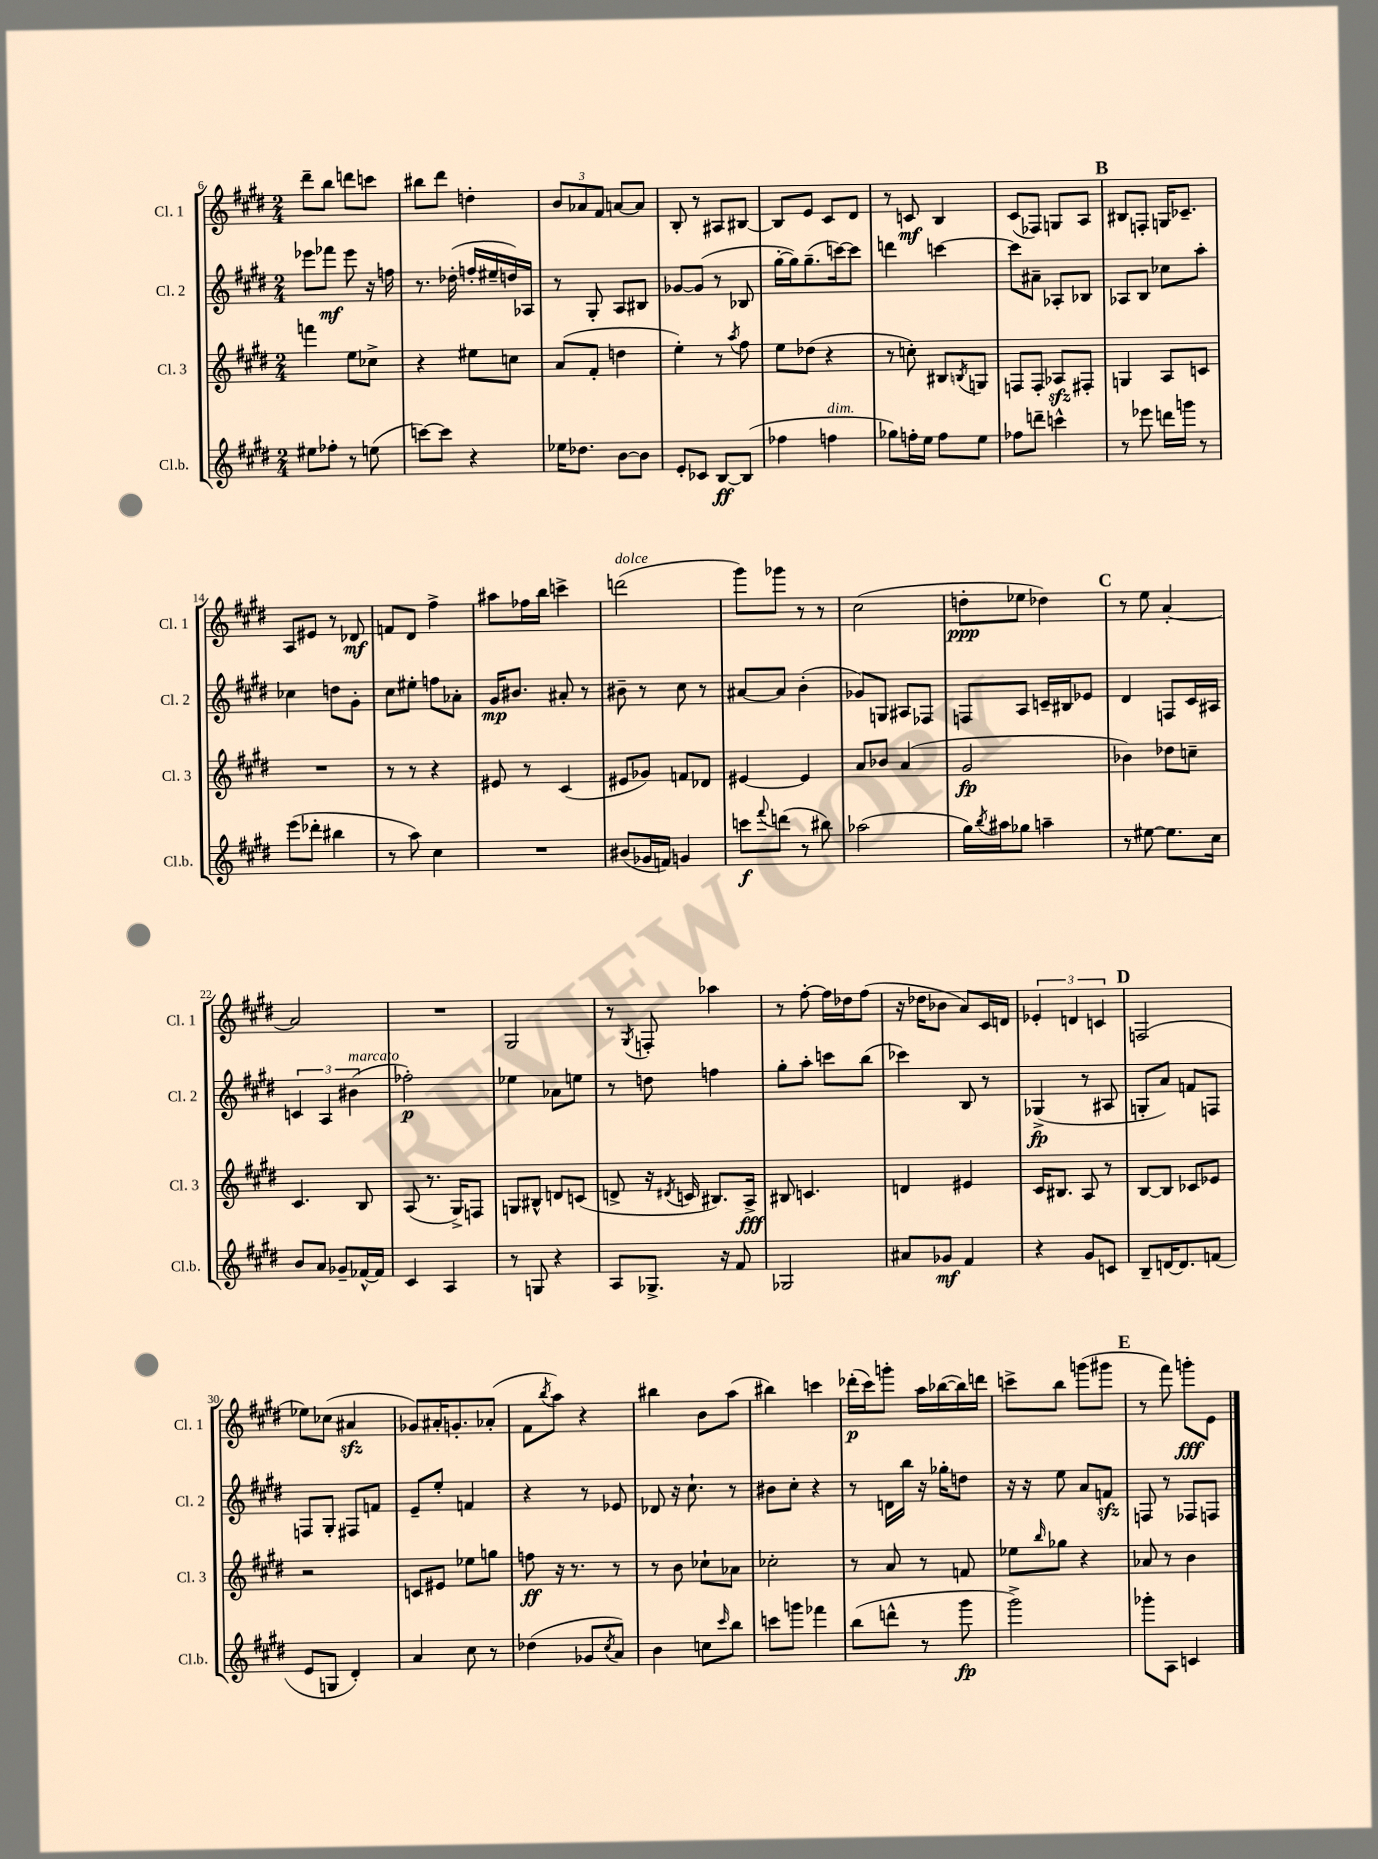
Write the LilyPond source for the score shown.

<<
\new StaffGroup <<
\new Staff = "s0" \with { instrumentName = "Cl. 1" shortInstrumentName = "Cl. 1" } {
    \clef treble \key e \major \numericTimeSignature \time 2/4
    dis'''8-- b''8 d'''8 c'''8 |
    bis''8 dis'''8 d''4-. |
    \tuplet 3/2 { b'8 aes'8 fis'8 } a'8~ a'8 |
    b8-. r8 ais8 bis8~ |
    bis8 e'8 cis'8 dis'8 |
    r8 c'8\mf b4 |
    cis'8( fes8) g8 a8 |
    \mark \markup { \bold "B" } bis8 f8-. g16 ces'8.-- |
    a8 eis'8 r8 des'8\mf |
    f'8 dis'8 fis''4-> |
    ais''8 fes''16 b''16 c'''4-> |
    d'''2^\markup { \italic "dolce" }( |
    gis'''8) ges'''8 r8 r8 |
    cis''2( |
    d''8-.\ppp ees''8 des''4) |
    \mark \markup { \bold "C" } r8 e''8 a'4~-. |
    a'2 |
    R2 |
    gis2 |
    r8 \acciaccatura { gis8 } f8-. aes''4 |
    r8 fis''8~-. fis''16 des''16 fis''8( |
    r16 des''16 bes'8 a'8) cis'16 d'16 |
    \tuplet 3/2 { ees'4-. d'4 c'4 } |
    \mark \markup { \bold "D" } f2( |
    ees''8) ces''8( ais'4\sfz |
    ges'8) ais'16-. g'8.-. aes'8-.( |
    fis'8 \acciaccatura { b''8 } a''8) r4 |
    bis''4 b'8 a''8( |
    bis''4) c'''4 |
    des'''16-.\p( cis'''16) g'''8-. a''16 bes''16~( bes''16) d'''16 |
    c'''8-> b''8 g'''8( gis'''8 |
    \mark \markup { \bold "E" } r8 fis'''8) g'''8-.\fff e'8 \bar "|." |
}
\new Staff = "s1" \with { instrumentName = "Cl. 2" shortInstrumentName = "Cl. 2" } {
    \clef treble \key e \major \numericTimeSignature \time 2/4
    ees'''8 fes'''8\mf ees'''8 r16 f''16 |
    r8. des''16-.( f''16-. eis''16-- d''16) aes16 |
    r8 gis8-. a8 bis8 |
    ges'8~ ges'8( r8 bes8 |
    gis''16~-. gis''16) gis''8.--( c'''16~) c'''8 |
    d'''4 c'''4~ |
    c'''8 ais'8-- aes8-. bes8 |
    \mark \markup { \bold "B" } aes8 b8 ces''8 a''8-. |
    ces''4 d''8 gis'8-. |
    cis''8 eis''8-. f''8 aes'8-. |
    gis'16\mp bis'8. ais'8-. r8 |
    bis'8-- r8 cis''8 r8 |
    ais'8~ ais'8 b'4-.( |
    ges'8) g8 ais8 fes8 |
    f8 a8 c'16-- bis16 ees'8 |
    \mark \markup { \bold "C" } dis'4 f8 cis'16 ais16 |
    \tuplet 3/2 { c'4 a4 bis'4^\markup { \italic "marcato" }( } |
    fes''2-.\p) |
    ees''4 aes'8 e''8 |
    r8 d''8 f''4 |
    gis''8-. a''8-. c'''8 b''8( |
    ces'''4) b8 r8 |
    ges4->\fp( r8 ais8 |
    \mark \markup { \bold "D" } g8-. a'8) f'8 f8 |
    f8 gis8-. fis8 f'8 |
    e'8-- e''8-. f'4 |
    r4 r8 ees'8 |
    des'8 r16 cis''8.-! r8 |
    bis'8 cis''8-. r4 |
    r8 d'16 b''16 r16 ges''16-. d''8 |
    r16 r16 e''8 a'8 f'8\sfz |
    \mark \markup { \bold "E" } f8 r8 fes8 f8 \bar "|." |
}
\new Staff = "s2" \with { instrumentName = "Cl. 3" shortInstrumentName = "Cl. 3" } {
    \clef treble \key e \major \numericTimeSignature \time 2/4
    f'''4 e''8 ces''8-> |
    r4 eis''8 c''8 |
    a'8( fis'8-. d''4 |
    e''4-.) r8 \acciaccatura { a''8 } fis''8 |
    e''8 des''8( r4 |
    r8 c''8-.) bis8 \acciaccatura { b8 } g8 |
    f8 f8-. aes8\sfz fis8-. |
    \mark \markup { \bold "B" } g4 a8 c'8 |
    R2 |
    r8 r8 r4 |
    eis'8 r8 cis'4( |
    eis'8 ges'8) f'8 des'8 |
    eis'4~ eis'4 |
    a'8 bes'8 a'4( |
    gis'2\fp |
    \mark \markup { \bold "C" } bes'4) des''8 c''8-- |
    cis'4. b8 |
    a8( r8. gis16->) f8 |
    g8 bis8-^ d'8 c'8( |
    d'8-> r16 \acciaccatura { dis'8 } c'16 bis8.) a16->\fff |
    bis8 c'4. |
    d'4 eis'4 |
    cis'16 bis8. a8 r8 |
    \mark \markup { \bold "D" } b8~ b8 ces'8 ees'8 |
    r2 |
    c'8 eis'8 ees''8 g''8 |
    f''8\ff r16 r8. r8 |
    r8 b'8 ces''8-! aes'8 |
    ces''2-. |
    r8 a'8 r8 f'8 |
    ees''8 \grace { b''16 } ges''8 r4 |
    \mark \markup { \bold "E" } aes'8 r8 b'4 \bar "|." |
}
\new Staff = "s3" \with { instrumentName = "Cl.b." shortInstrumentName = "Cl.b." } {
    \clef treble \key e \major \numericTimeSignature \time 2/4
    eis''8 fes''8-. r8 e''8( |
    c'''8~) c'''8 r4 |
    ees''16 des''8. b'8~ b'8 |
    e'8-. ces'8 b8~\ff b8( |
    fes''4 f''4^\markup { \italic "dim." } |
    ges''8) f''16-. e''16 f''8 e''8 |
    fes''8 d'''8-- c'''4-^ |
    \mark \markup { \bold "B" } r8 ees'''8 d'''16 g'''16 r8 |
    e'''8( des'''8-. bis''4 |
    r8 a''8) cis''4 |
    R2 |
    bis'8( ges'16 f'16) g'4 |
    c'''8\f \appoggiatura { fis'''8 } d'''8( r8 bis''8) |
    aes''2( |
    gis''16) \acciaccatura { b''8 } ais''16 ges''8 a''4-- |
    \mark \markup { \bold "C" } r8 eis''8~ eis''8. cis''16 |
    b'8 a'8 ges'8-- fes'16~-^ fes'16 |
    cis'4 a4 |
    r8 g8 r4 |
    a8 ges8.-> r16 fis'8 |
    ges2 |
    ais'8 ges'8\mf fis'4 |
    r4 gis'8 c'8 |
    \mark \markup { \bold "D" } b8-- d'16~ d'8. f'8( |
    e'8 g8 dis'4-.) |
    a'4 cis''8 r8 |
    des''4( ges'8 \acciaccatura { cis''8 } a'8) |
    b'4 c''8 \grace { cis'''16 } b''8 |
    c'''8 g'''8 fes'''4 |
    b''8( d'''8-^ r8 gis'''8\fp |
    gis'''2->) |
    \mark \markup { \bold "E" } ges'''8-. a8 c'4 \bar "|." |
}
>>
>>
\layout { \context { \Score currentBarNumber = #6 } }
